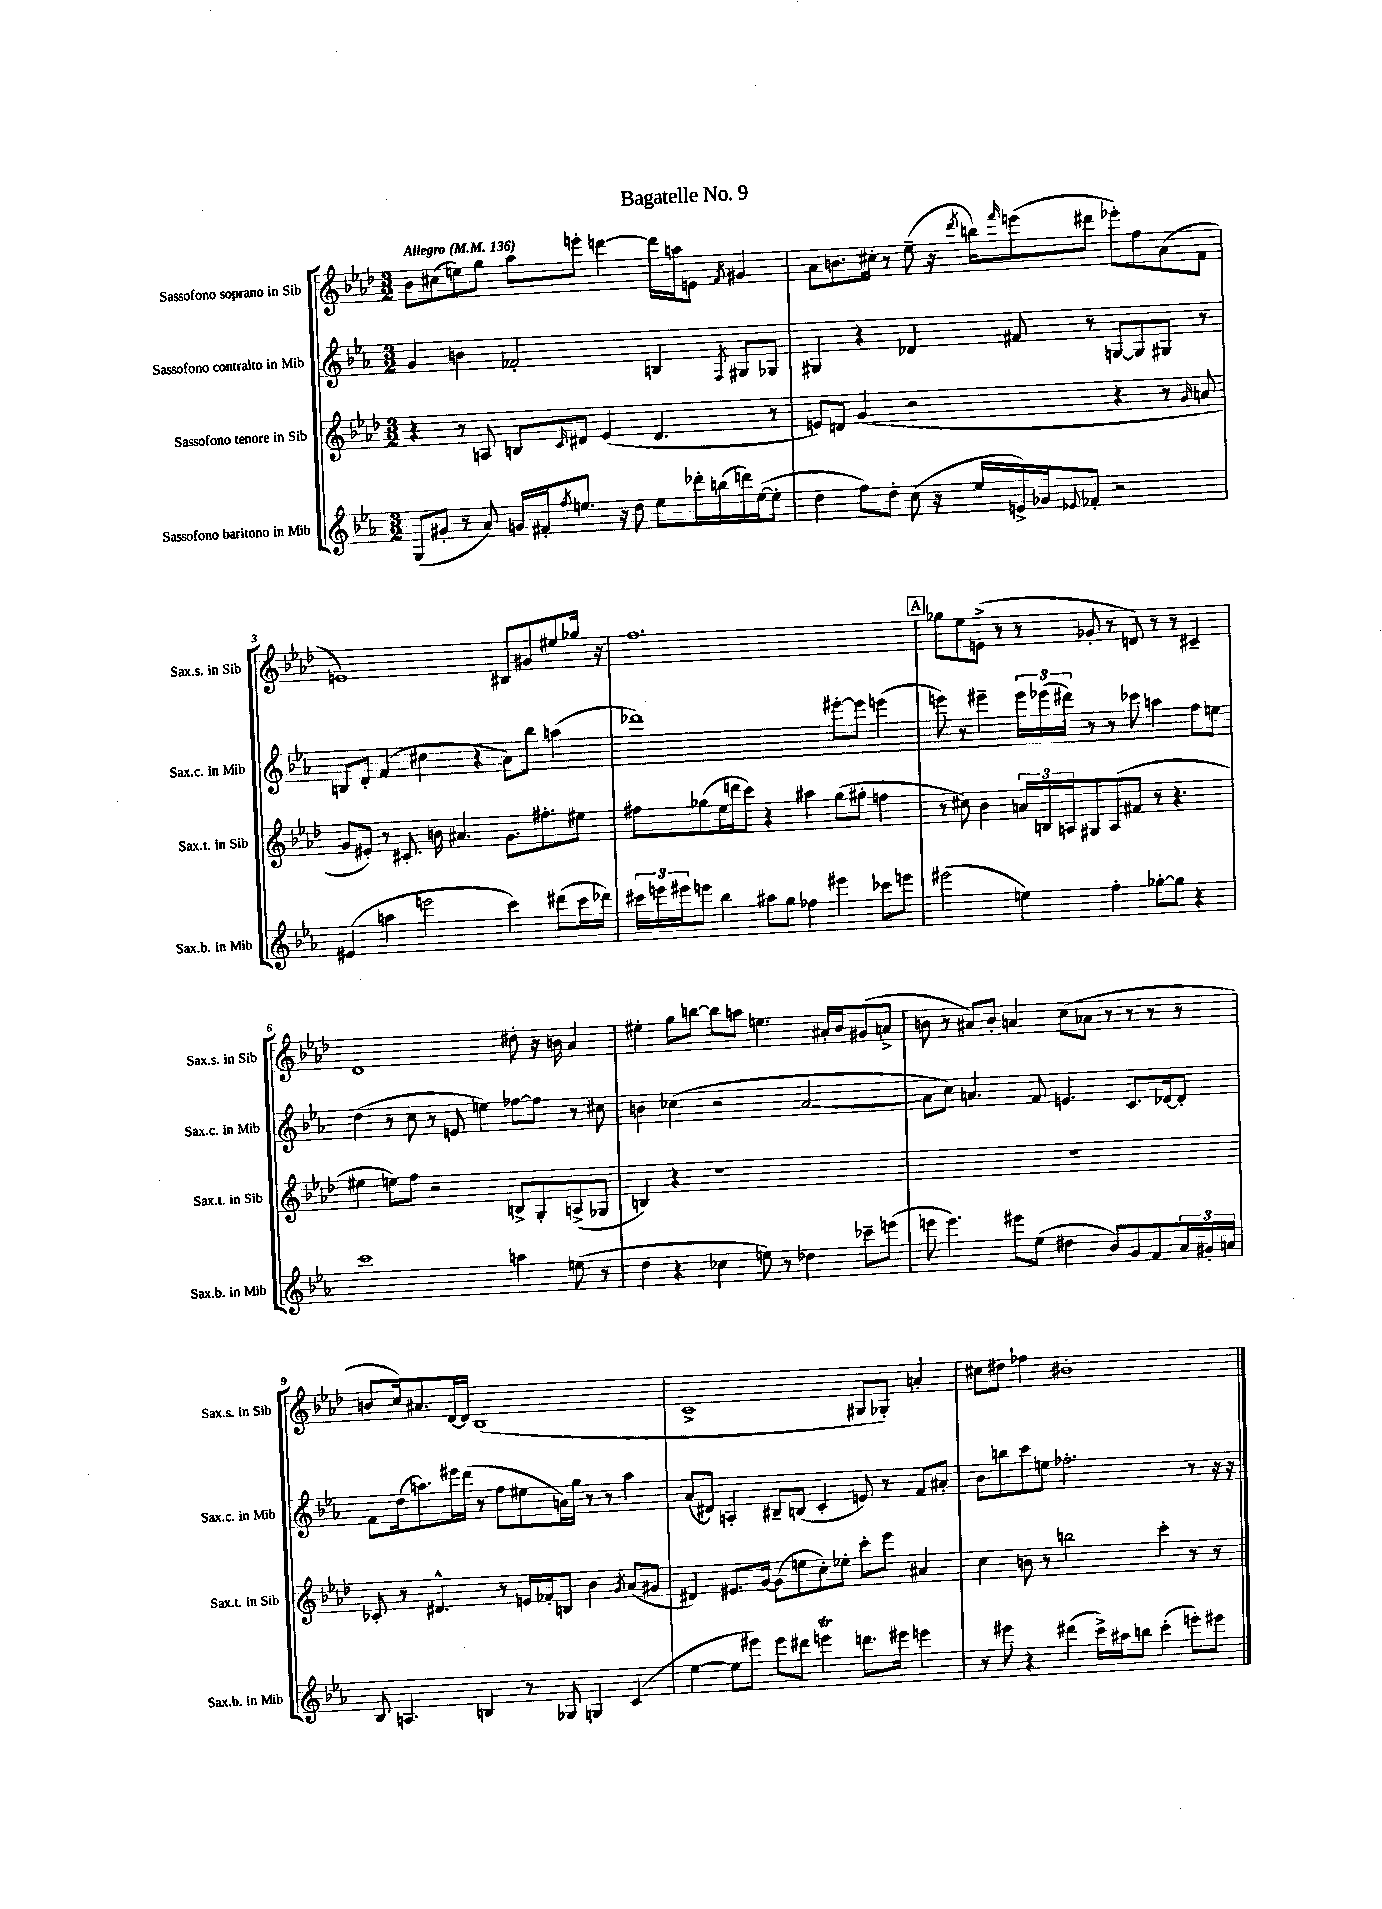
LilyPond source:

\header { title = "Bagatelle No. 9" }
<<
\new StaffGroup <<
\new Staff = "s0" \with { instrumentName = "Sassofono soprano in Sib" shortInstrumentName = "Sax.s. in Sib" } {
    \clef treble \key aes \major \numericTimeSignature \time 3/2 \tempo "Allegro" 4 = 136
    bes'8 cis''8( e''8) g''8 aes''8 e'''8-. d'''4~ d'''16 a''16 e'8 \acciaccatura { f'8 } gis'4 |
    aes'8 b'8. cis''16-. r8 ees''8--( r16 \acciaccatura { des'''8 } b''16) \grace { f'''16 } e'''8( dis'''8 ees'''8-.) f''8 aes'8( f'8 |
    e'1) bis8 gis'8 eis''8 ges''16 r16 |
    f''1. |
    \mark \markup { \box "A" } ges''8 ees''8 e'8->( r8 r8 ges'8-. r8 d'8) r8 r8 cis'4-- |
    des'1 dis''8-. r16 b'16 aes'4 |
    eis''4-. g''8 b''8~ b''8 a''8 e''4. ais'16-. bes'16 gis'8( a'8-> |
    b'8 r8 ais'8) b'8-. a'4 c''8( aes'8 r8 r8 r8 r8 |
    b'8 c''16) ais'8. des'16~ des'16 bes1( |
    c'1-> gis8 ges8-.) a'4-. |
    cis''8 dis''8 fes''4 bis'1-. \bar "|." |
}
\new Staff = "s1" \with { instrumentName = "Sassofono contralto in Mib" shortInstrumentName = "Sax.c. in Mib" } {
    \clef treble \key ees \major \numericTimeSignature \time 3/2
    g'4 b'4 fes'2-. b4 \acciaccatura { f8 } gis8 ges8 |
    gis4 r4 des'4 fis'8 r8 g8~ g8 gis8 r8 |
    b8 d'8-. f'4( cis''4 r4 aes'8) bes''8 a''4( |
    des'''1) eis'''8~-. eis'''8 e'''4( |
    \mark \markup { \box "A" } e'''8) r8 eis'''4-- \tuplet 3/2 { eis'''16 ees'''16( dis'''16) } r8 r8 ces'''8 a''4 f''8 e''8 |
    d''4( r8 c''8 r8 e'8 e''4) fes''8~ fes''8 r8 cis''8 |
    b'4 ces''4( r2 aes'2~ |
    aes'8 c''8) a'4. f'8 e'4. c'8. des'16~ des'8-. |
    f'8 d''16( a''8.) eis'''16 d'''16( r8 f''8 eis''8 a'16) g''16 r8 r8 a''4 |
    aes'8( dis'8) a4-. bis8-- b8( c'4-. e'8) r8 f'8 ais'8-. |
    bes'8 b''8 c'''8 e''8 fes''2.-. r8 r16 r16 \bar "|." |
}
\new Staff = "s2" \with { instrumentName = "Sassofono tenore in Sib" shortInstrumentName = "Sax.t. in Sib" } {
    \clef treble \key aes \major \numericTimeSignature \time 3/2
    r4 r8 a8 b8 \grace { c'16 } dis'8 ees'4( dis'4. r8 |
    e'8) d'8 g'4( r2 r4 r8 \grace { g'16 } a'8 |
    g'8 eis'8-.) r8 cis'8.-. b'16 ais'4. g'8. fis''8.-. eis''8 |
    fis''8 ges''8( ees''16 d'''16 c'''8) r4 ais''4 ges''8( gis''8-. f''4 |
    \mark \markup { \box "A" } r8 cis''8) bes'4 \tuplet 3/2 { a'16 b16 a16 } gis8 a8( fis'8 r8 r4. |
    eis''4 e''8) f''8 r2 b8-> g8-. a8->( ges8 |
    b4) r4 r1 |
    R1. |
    ces'8-. r8 dis'4.-^ r8 e'16 fes'16-. b8 bes'4 \acciaccatura { g'8 } aes'8( gis'8 |
    dis'4) eis'8. g'16~ g'8( e''8 c''8-.) ees''8-. c'''8-. ees'''8 ais'4 |
    c''4 b'8 r8 b''2 c'''4-. r8 r8 \bar "|." |
}
\new Staff = "s3" \with { instrumentName = "Sassofono baritono in Mib" shortInstrumentName = "Sax.b. in Mib" } {
    \clef treble \key ees \major \numericTimeSignature \time 3/2
    g8( gis'8-. r8 aes'8) g'16 fis'16-. \acciaccatura { f''8 } e''8. r16 d''8 e''8 des'''16-. b''16( d'''16) e''16~( e''8-. |
    d''4 f''8) d''8-. c''8( r16 ees''16 e'16->) ges'16 \appoggiatura { ees'8 } fes'8-. r2 |
    eis'4( a''4 e'''2 c'''4) dis'''8( c'''16 des'''16) |
    \tuplet 3/2 { cis'''16 e'''16 eis'''16 } e'''8 bes''4 ais''8 g''8 fes''4 eis'''4 ces'''8 e'''8 |
    \mark \markup { \box "A" } eis'''2( e''4) f''4-. ges''8~-. ges''8 r4 |
    c'''1 a''4 e''8( r8 |
    d''4 r4 ces''4 e''8) r8 des''4 ces'''8-- e'''8( |
    e'''8 e'''4.) eis'''8 ees''8( dis''4 bes'8) g'8 f'8 \tuplet 3/2 { aes'16 gis'16-. a'16 } |
    bes8 a4. b4 r8 ges8 g4 c'4( |
    ees''4~ ees''8 eis'''8) eis'''8 dis'''8 e'''4\trill d'''8. eis'''16 e'''4 |
    r8 eis'''8 r4 dis'''4( c'''16->) ais''16 b''8 c'''4-.( e'''8-.) eis'''8 \bar "|." |
}
>>
>>
